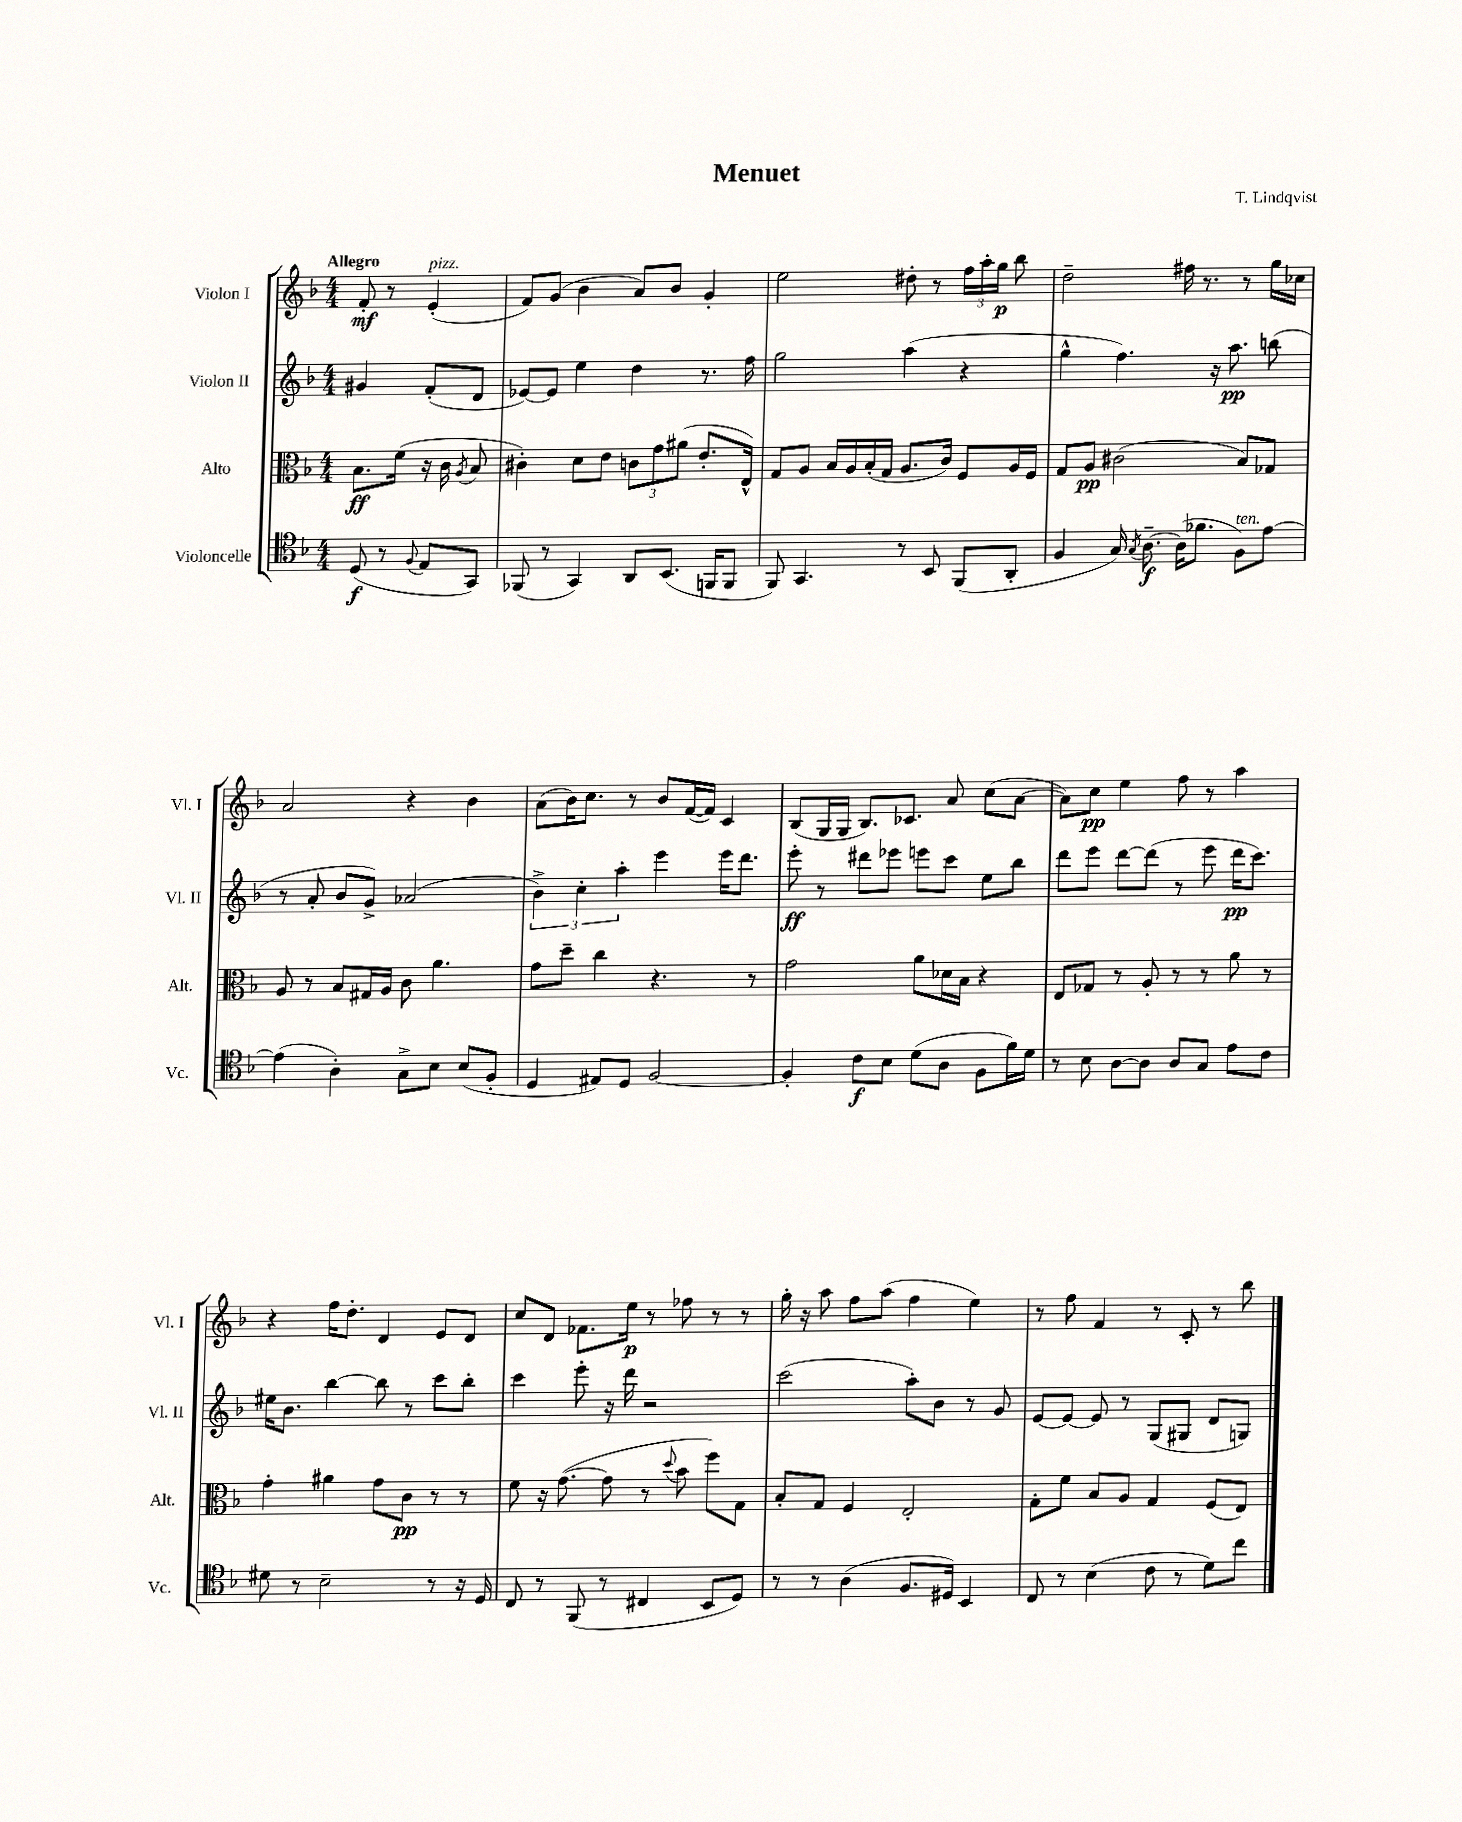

**kern	**kern	**kern	**kern
*staff4	*staff3	*staff2	*staff1
*clefC4	*clefC3	*clefG2	*clefG2
*k[b-]	*k[b-]	*k[b-]	*k[b-]
*M4/4	*M4/4	*M4/4	*M4/4
(8D	8.B-	4g#	8f'
8r	.	.	8r
.	(16f	.	.
8qqF	.	.	.
8E	16r	(8f'	(4e'
.	16c	.	.
.	8qA	.	.
8GG)	8B-	8d	.
=	=	=	=
(8FF-	4c#')	[8e-)	8f)
8r	.	8e-]	(8g
4GG)	8d	4ee	4b-
.	8e	.	.
8AA	12c	4dd	8a)
.	12g	.	.
(8.BB-	.	.	8b-
.	(12a#	.	.
.	8.e'	8.r	4g'
16FF	.	.	.
8FF	.	.	.
.	16E^^)	16ff	.
=	=	=	=
8FF)	8G	2gg	2ee
4.GG	8A	.	.
.	16B-	.	.
.	16A	.	.
.	(16B-'	.	.
.	16G	.	.
8r	8.A	(4aa	8dd#'
8BB-	.	.	8r
.	16c)	.	.
(8FF	8F	4r	24ff
.	.	.	24aa'
.	.	.	24gg
8AA'	16A	.	8bb-
.	16F	.	.
=	=	=	=
4F	8G	4gg^^	2dd~
.	8A	.	.
16G)	(2c#	4.ff)	.
8qG	.	.	.
[8.A~	.	.	.
(16A]	.	.	16ff#
8.f-	.	.	8.r
.	.	16r	.
.	.	8.aa	.
8F)	8B-)	.	8r
[8e	8G-	(8bb	16gg
.	.	.	16cc-
=	=	=	=
(4e]	8A	8r	2a
.	8r	8a'	.
4A')	8B-	8b-	.
.	16G#	8g^)	.
.	16A	.	.
8G^	8c	(2a-	4r
8B-	4.a	.	.
(8B-	.	.	4b-
8F'	.	.	.
=	=	=	=
4D	8g	6b-^)	(8a
.	8dd~	.	16b-)
.	.	6cc'	.
.	.	.	8.cc
8E#)	4cc	.	.
.	.	6aa'	.
8D	.	.	8r
[2F	4.r	4eee	8b-
.	.	.	([16f
.	.	.	16f])
.	.	16eee	4c
.	.	8.ddd	.
.	8r	.	.
=	=	=	=
4F']	2g	8eee'	(8B-
.	.	8r	16G
.	.	.	16G
8c	.	8ddd#	8.B-)
8B-	.	8eee-	.
.	.	.	8.c-
(8d	8a	8eee	.
8A	16d-	8ccc	8a
.	16B-	.	.
8F	4r	8ee	(8cc
16f)	.	8bb-	[8a
16d	.	.	.
=	=	=	=
8r	8E	8ddd	8a])
8B-	8G-	8eee	8cc
[8A	8r	[8ddd	4ee
8A]	8A'	(8ddd]	.
8A	8r	8r	8ff
8G	8r	8eee	8r
8e	8a	16ddd	4aa
.	.	8.ccc)	.
8c	8r	.	.
=	=	=	=
8d#	4g'	16ee#	4r
.	.	8.b-	.
8r	.	.	.
2B-~	4a#	[4bb-	16ff
.	.	.	8.dd'
.	8g	8bb-]	4d
.	8c	8r	.
8r	8r	8ccc	8e
16r	8r	8bb-'	8d
16D	.	.	.
=	=	=	=
8C	8f	4ccc	8cc
8r	16r	.	8d
.	([8.g	.	.
(8FF	.	8eee'	8.f-
8r	8g]	16r	.
.	.	16ddd	16ee
4C#	8r	2r	8r
.	8qqdd	.	.
.	8b-	.	8ff-
8BB-	8ff)	.	8r
8D)	8G	.	8r
=	=	=	=
8r	8B-'	(2ccc	16gg'
.	.	.	16r
8r	8G	.	8aa
(4A	4F	.	8ff
.	.	.	(8aa
8.F	2E'	8aa')	4ff
.	.	8b-	.
16D#)	.	.	.
4BB-	.	8r	4ee)
.	.	8g	.
=	=	=	=
8C	8G'	[8e	8r
8r	8f	8e_	8ff
(4B-	8B-	8e]	4f
.	8A	8r	.
8c	4G	(8G	8r
8r	.	8G#	8c'
8d)	(8F	8d	8r
8cc	8E)	8G)	8bb-
==	==	==	==
*-	*-	*-	*-
